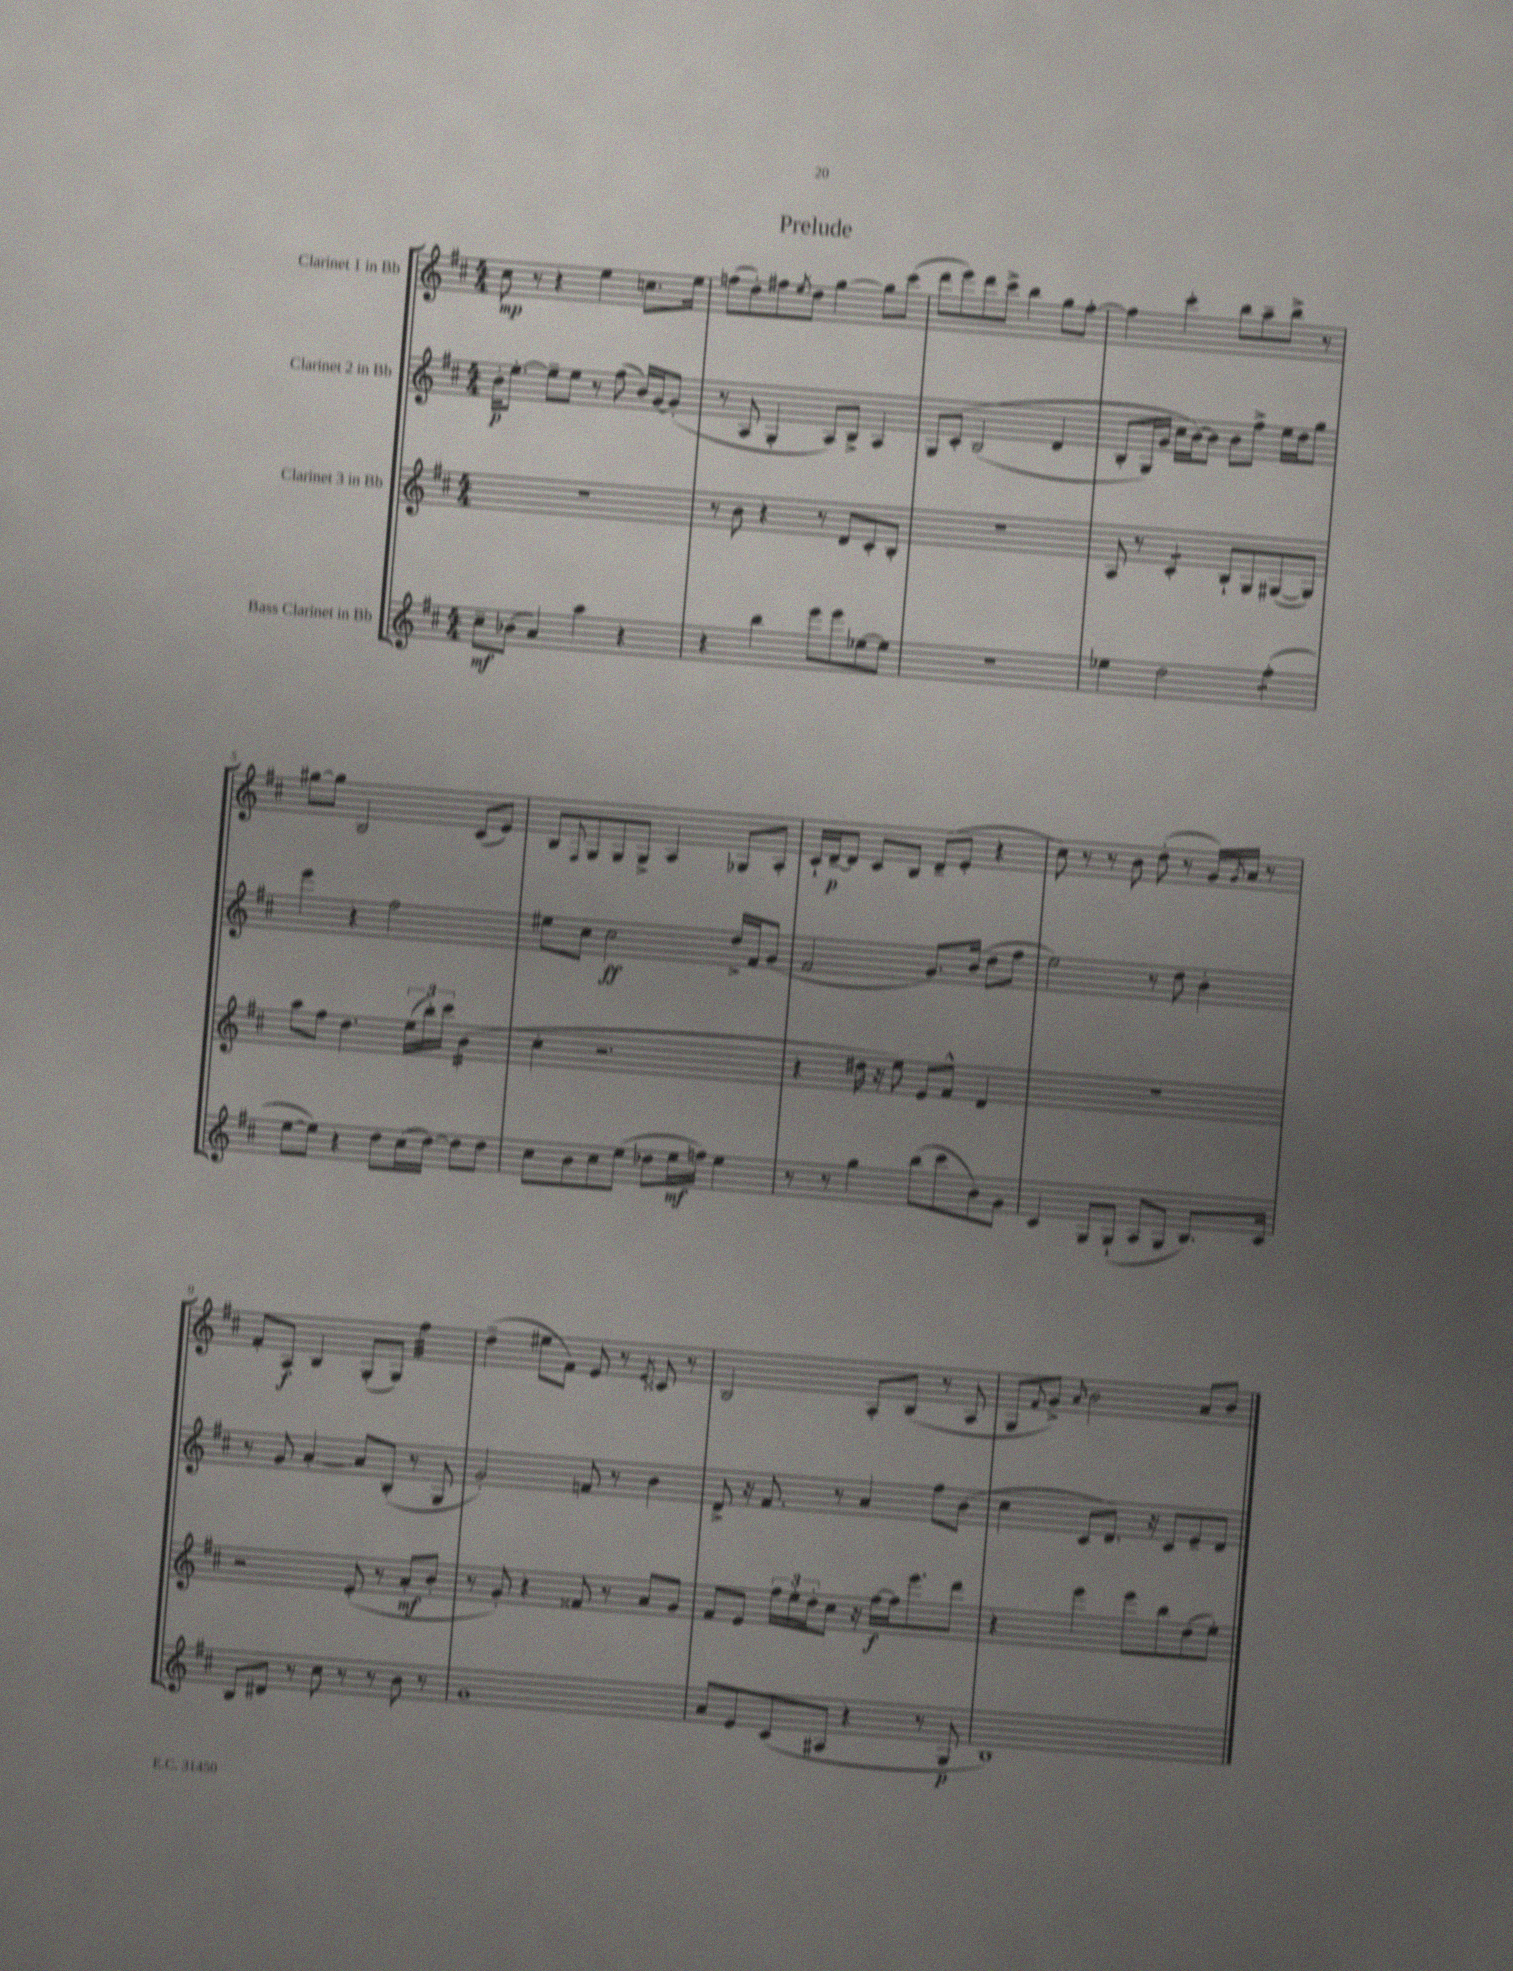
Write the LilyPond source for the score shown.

\header { title = "Prelude" }
<<
\new StaffGroup <<
\new Staff = "s0" \with { instrumentName = "Clarinet 1 in Bb" } {
    \clef treble \key d \major \numericTimeSignature \time 4/4
    cis''8\mp r8 r4 e''4 c''8. e''16 |
    f''8( d''8-.) fis''8 \acciaccatura { e''8 } d''8 g''4~ g''8 cis'''8( |
    d'''8 e'''8) d'''8 cis'''8-> b''4 g''8 fis''8~-. |
    fis''4 cis'''4-. b''8 a''8-- b''8-> r8 |
    gis''8~ gis''8 b2 cis'8( e'8) |
    b8 \appoggiatura { fis8 } g8 g8 g8-> a4 ges8 a8-. |
    cis'16-! d'16~--\p d'8 cis'8 b8 d'8--( e'8-. r4 |
    cis''8) r8 r8 b'8 d''8-.( r8 g'16) \acciaccatura { g'8 } a'16 r8 |
    fis'8-. a8\f b4 g8-.( g8) fis''4:32 |
    d''4--( eis''8 fis'8) e'8 r8 \acciaccatura { e'8 } cisis'8 r8 |
    b2 a8-. b8( r8 a8 |
    g8 \appoggiatura { fis'8 } g'8->) \grace { a'16 } b'2 a'8 b'8 \bar "|." |
}
\new Staff = "s1" \with { instrumentName = "Clarinet 2 in Bb" } {
    \clef treble \key d \major \numericTimeSignature \time 4/4
    b'16-.\p e''8.~-. e''8-- e''8 r8 fis''8( b'16) g'16~ g'8-.( |
    r8 a8 g4-. a8) b8-> a4 |
    g8 cis'8-.\( b2( d'4 |
    b8-. g16) g'16 cis''16 b'16~\) b'8 b'8 fis''8-> e''16 d''16 g''8 |
    e'''4 r4 fis''2 |
    eis''8 cis''8 cis''2\ff d''16-> fis'16 g'8( |
    fis'2 g'8.) b'16( d''8 fis''8 |
    e''2) r8 d''8 b'4-. |
    r8 g'8 a'4~-. a'8 b8-.( r8 g8 |
    g'2-.) f'8 r8 b'4 |
    d'8-> r16 fis'8. r8 a'4 fis''8 b'8( |
    cis''4 cis'8 d'8.) r16 cis'8 e'8-- d'8 \bar "|." |
}
\new Staff = "s2" \with { instrumentName = "Clarinet 3 in Bb" } {
    \clef treble \key d \major \numericTimeSignature \time 4/4
    R1 |
    r8 b'8 r4 r8 d'8 cis'8-. b8-. |
    R1 |
    a8 r8 cis'4:8-. b8-! g8 gis8~( gis8) |
    a''8 fis''8 d''4. \tuplet 3/2 { e''16( b''16-.) cis'''16 } b'4:16( |
    cis''4-. r2. |
    r4 dis''16 r16 e''8) e'8 fis'8-^ d'4 |
    R1 |
    r2 e'8-.( r8 a'8-.\mf b'8-. |
    r8 g'8-.) r4 fisis'8 r8 a'8 g'8 |
    fis'8 e'8 \tuplet 3/2 { fis''16 e''16-. d''16-. } cis''8 r16 fis''16~\f fis''16 e'''8. d'''8 |
    r4 e'''4 e'''8 b''8 d''8( e''8-.) \bar "|." |
}
\new Staff = "s3" \with { instrumentName = "Bass Clarinet in Bb" } {
    \clef treble \key d \major \numericTimeSignature \time 4/4
    cis''8--\mf bes'8( a'4) a''4 r4 |
    r4 b''4 e'''8 e'''8 ees''8~ ees''8 |
    r1 |
    ees''4 d''2 fis''4:8-.( |
    e''8~ e''8) r4 d''8 cis''16( d''16~) d''8 d''8 |
    cis''8 b'8 cis''8 e''8( des''8 e''16\mf f''16) e''4 |
    r8 r8 g''4 b''8( cis'''8 b'8) g'8 |
    cis'4 g8 g8-!( a8 g8 b8.) cis'16 |
    b8 dis'8 r8 cis''8 r8 r8 b'8 r8 |
    g'1 |
    a'8 e'8 cis'8( ais8 r4 r8 g8\p |
    b1) \bar "|." |
}
>>
>>
